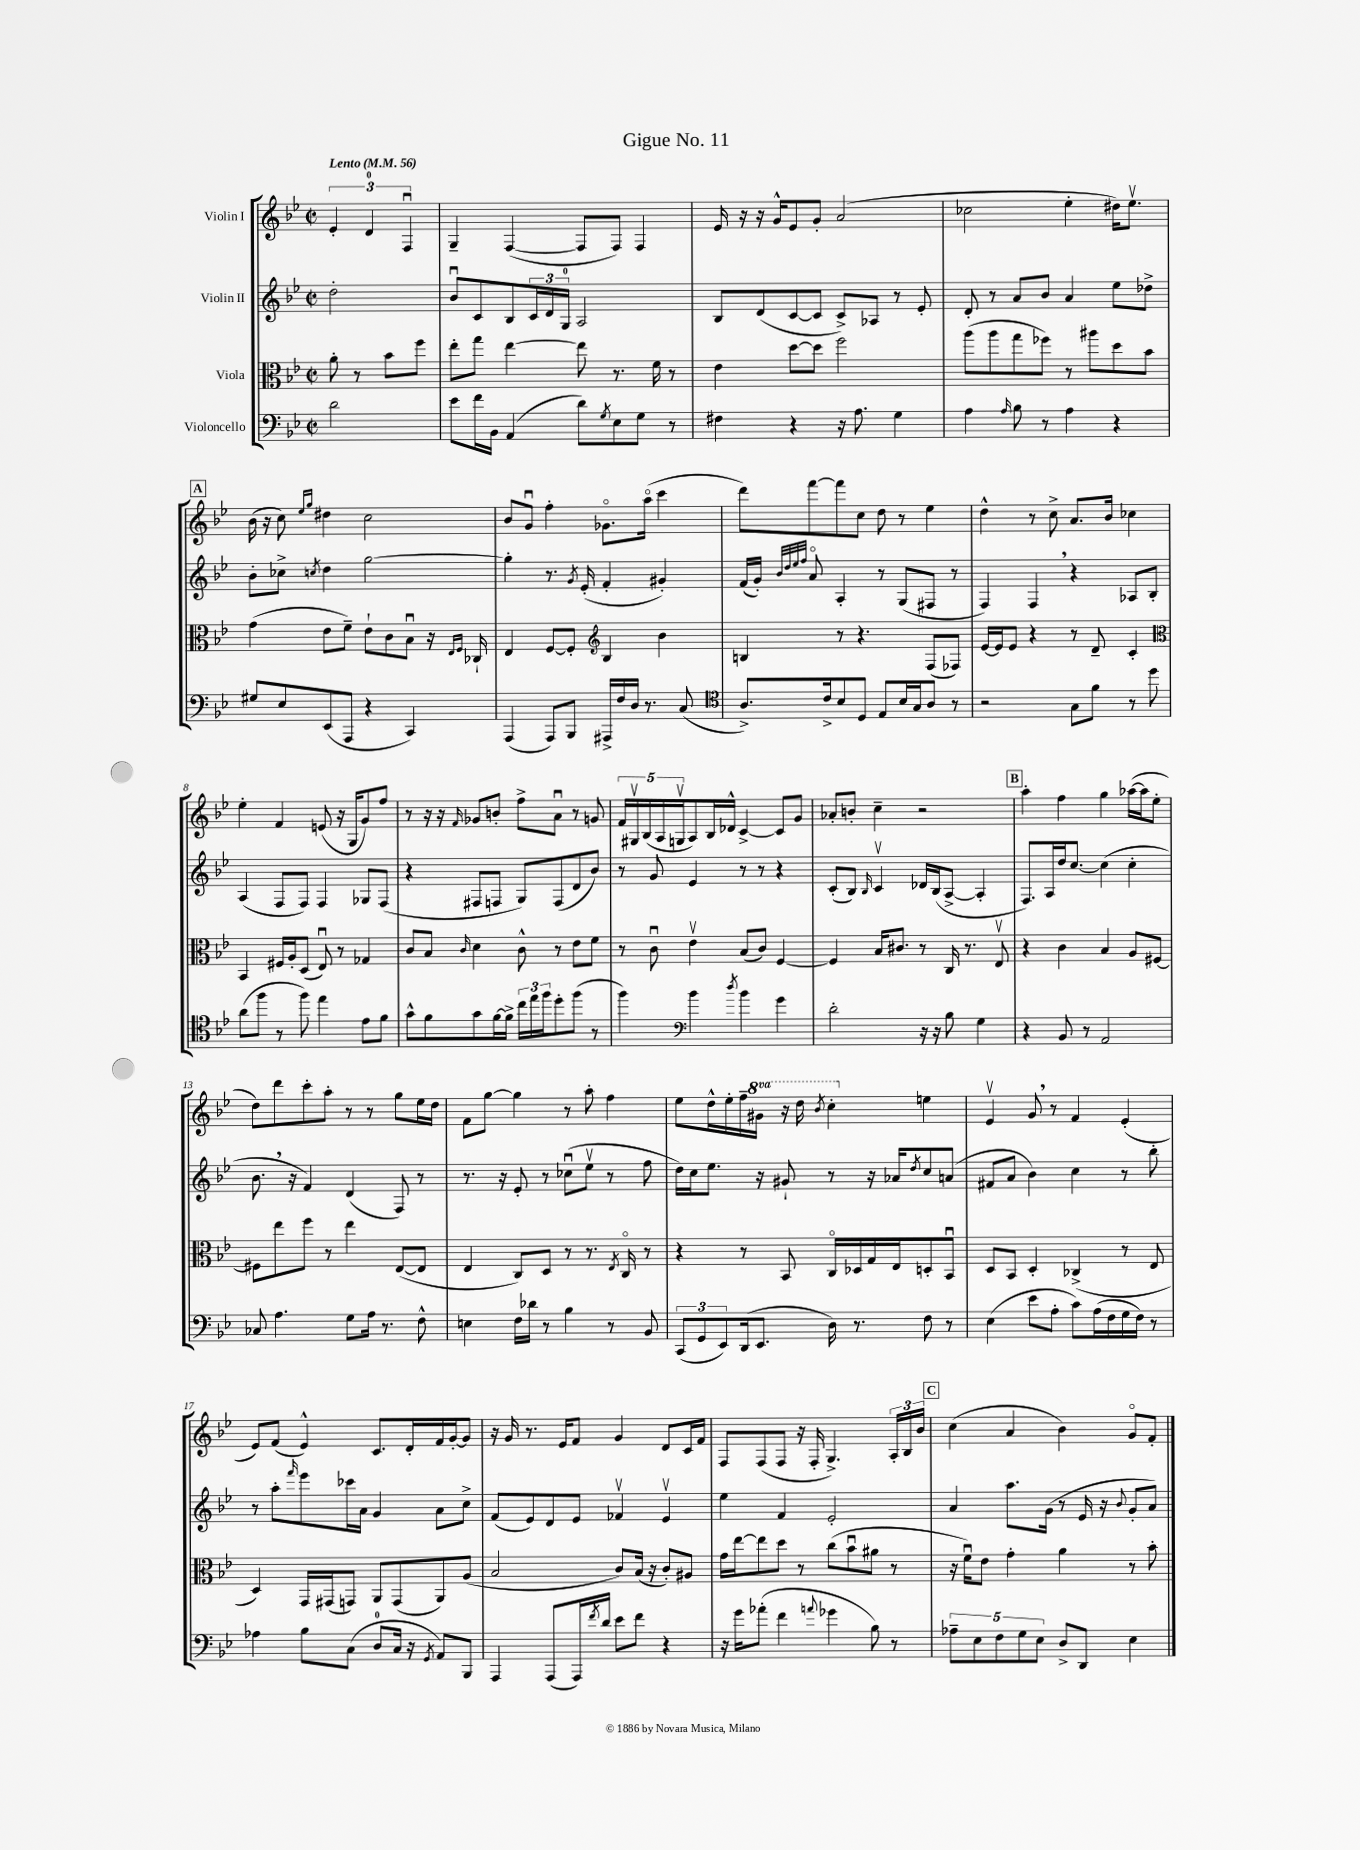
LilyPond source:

\header { title = "Gigue No. 11" }
<<
\new StaffGroup <<
\new Staff = "s0" \with { instrumentName = "Violin I" } {
    \clef treble \key bes \major \defaultTimeSignature \time 2/2 \set Staff.ottavationMarkups = #ottavation-simple-ordinals \partial 2 \tempo "Lento" 4 = 56
    \tuplet 3/2 { ees'4-. d'4-0 f4\downbow } |
    g4-- f4~( f8 f8) f4 |
    ees'16 r16 r16 g'16-^ ees'8 g'8-. a'2( |
    ces''2 ees''4-. dis''16) ees''8.\upbow |
    \mark \markup { \box "A" } bes'16( r16 c''8) \grace { ees''16 g''16 } dis''4 c''2 |
    bes'8 g'8\downbow f''4-. ges'8.\flageolet a''16\flageolet( c'''4 |
    d'''8) f'''8~ f'''8 c''8 d''8 r8 ees''4 |
    d''4-^ r8 c''8-> a'8. bes'16 ces''4 |
    ees''4-. f'4 e'8( r16 g16 g'8) f''8 |
    r8 r16 r16 \grace { f'16 } ges'8 b'8-. f''8-> a'8\downbow r8 g'8 |
    \tuplet 5/4 { f'16 gis16\upbow bes16( a16 g16\upbow } a8) bes16 des'16-^ c'4~-> c'8 g'8 |
    aes'8-. b'8-. c''4-- r2 |
    \mark \markup { \box "B" } a''4-. f''4 g''4 aes''16~( aes''16 ees''8-. |
    d''8) d'''8 c'''8-. a''8-. r8 r8 g''8 ees''16 d''16 |
    f'8 g''8~ g''4 r8 a''8-. f''4 |
    ees''8 d''16-^ ees''16-. f''16-- \ottava #1 gis''16 r16 d'''16 \acciaccatura { bes''8 } c'''4-. \ottava #0 e''4 |
    ees'4\upbow g'8 \breathe r8 f'4 ees'4-.( |
    ees'8) f'8( ees'4-^) c'8. d'16-. f'16 g'16~-. g'8 |
    r16 g'16 r8. ees'16 f'8 g'4 d'8 c'16 f'16 |
    f8 f8( f8 r16 f16-. g4.->) \tuplet 3/2 { a16-. bes16 bes'16 } |
    \mark \markup { \box "C" } c''4( a'4 bes'4) g'8\flageolet f'8-. \bar "|." |
}
\new Staff = "s1" \with { instrumentName = "Violin II" } {
    \clef treble \key bes \major \defaultTimeSignature \time 2/2 \partial 2
    d''2-. |
    bes'8\downbow c'8 bes8 \tuplet 3/2 { c'16 d'16 g16-0 } a2 |
    bes8 d'8( c'8~ c'8 c'8->) aes8 r8 ees'8-. |
    d'8-. r8 a'8 bes'8 a'4 ees''8 des''8-> |
    \mark \markup { \box "A" } bes'8-. ces''8-> \acciaccatura { c''8 } d''4 g''2~ |
    g''4-. r8. \acciaccatura { g'8 } ees'16-.( f'4-. gis'4-.) |
    f'16( g'16-.) \grace { bes'32 d''32 ees''32 f''32 } a'8\flageolet a4-. r8 g8( fis8 r8 |
    f4) f4 \breathe r4 aes8 bes8-. |
    a4( f8 f8) f4 ges8 f8( |
    r4 fis8 f8 g8) f8( d'8 bes'8) |
    r8 g'8 ees'4 r8 r8 r4 |
    c'8-.( bes8) \grace { bes16 } c'4\upbow des'16 bes16( a8~-> a4-. |
    \mark \markup { \box "B" } f8.) a16 d''16 c''8.~ c''4( c''4-. |
    bes'8. \breathe r16 f'4) d'4( f8) r8 |
    r8. r16 ees'8-. r8 ces''8\downbow( ees''8\upbow r8 f''8 |
    d''16) c''16 ees''8. r16 gis'8-! r8 r16 aes'16 \acciaccatura { d''8 } c''8 a'8( |
    fis'8 a'8 bes'4) c''4 r8 bes''8-. |
    r8 a''8-. \grace { f'''16 } ees'''8 ces'''16 a'16 g'4 a'8 c''8-> |
    f'8( ees'8) d'8 ees'8 fes'4\upbow ees'4\upbow |
    ees''4 f'4 ees'2-. |
    \mark \markup { \box "C" } a'4 a''8. g'16( r8 ees'16 r16 \appoggiatura { bes'8 } g'8-. a'8) \bar "|." |
}
\new Staff = "s2" \with { instrumentName = "Viola" } {
    \clef alto \key bes \major \defaultTimeSignature \time 2/2 \partial 2
    a'8-. r8 bes'8 f''8 |
    ees''8-. g''8 ees''4~ ees''8 r8. f'16 r8 |
    ees'4 d''8~ d''8 f''2 |
    a''8( a''8 g''8 fes''8) r8 ais''8 d''8 bes'8 |
    \mark \markup { \box "A" } g'4( ees'8 f'8--) ees'8-! c'8 bes8\downbow r16 \grace { ees16 f16 } ces16-! |
    ees4 f8~ f8-. \clef treble bes4 bes'4 |
    b4 r8 r4. f8( fes8) |
    ees'16~ ees'16 ees'8 r4 r8 d'8-- c'4-. |
    \clef alto bes,4 fis16 a16-. d8( ees8\downbow) r8 ges4 |
    c'8 bes8 \grace { c'16 } d'4 c'8-^ r8 ees'8 f'8 |
    r8 c'8\downbow ees'4\upbow bes8( c'8) f4~ |
    f4 bes16 cis'8. r8 c16 r8. ees8\upbow |
    \mark \markup { \box "B" } r4 c'4 bes4 a8 fis8~ |
    fis8 ees''8 f''8 r8 ees''4 ees8~( ees8 |
    ees4 c8) d8 r8 r8. \acciaccatura { ees8 } c16\flageolet r8 |
    r4 r8 bes,8 c16\flageolet des16 g16 ees16 d8-. bes,8\downbow |
    d8 bes,8 d4-. ces4->( r8 ees8 |
    d4) g,16 gis,16( g,8) a,8 g,8( a,8) a8( |
    bes2 c'8) bes16( r16 c'8-.) ais8 |
    g'16 ees''16~ ees''8 d''8 r8 c''8( bes'8\downbow ais'8 r8 |
    \mark \markup { \box "C" } r16 f'16\downbow) ees'8 g'4-. a'4 r8 bes'8-. \bar "|." |
}
\new Staff = "s3" \with { instrumentName = "Violoncello" } {
    \clef bass \key bes \major \defaultTimeSignature \time 2/2 \partial 2
    d'2 |
    ees'8 f'16 bes,16 a,4( d'8) \acciaccatura { g8 } ees8 g8 r8 |
    fis4 r4 r16 a8. g4 |
    a4 \grace { a16 } bes8 r8 a4 r4 |
    \mark \markup { \box "A" } gis8 ees8 ees,8( a,,8 r4 c,4) |
    a,,4( a,,8) bes,,8 ais,,16-> f16 d16 r8. c8( |
    \clef tenor a8.->) c'16-> bes8 d8 ees8 bes16 g16 a8 r8 |
    r2 g8 f'8 r8 d''8 |
    a'8( f''8 r8 f''8) ees''4 ees'8 f'8 |
    g'8-^ f'8 g'8 f'16~ f'16-> \tuplet 3/2 { c''16 ees''16 f''16 } d''8-. f''8( r8 |
    f''4) \clef bass bes'4 \acciaccatura { d''8 } bes'4 g'4 |
    d'2-. r16 r16 bes8 g4 |
    \mark \markup { \box "B" } r4 bes,8 r8 a,2 |
    ces8 a4. g8 a16 r8. f8-^ |
    e4 f16 des'16 r8 bes4 r8 bes,8 |
    \tuplet 3/2 { c,8( g,8 ees,8) } d,16( ees,8. d16) r8. f8 r8 |
    ees4( ees'8 a8-. c'8) a16( f16 g16 f16) r8 |
    aes4 bes8 c8( d8-0 c16 r16 \acciaccatura { g,8 } a,8) bes,,8 |
    a,,4 a,,8( a,,16) \acciaccatura { f'8 } d'16 ees'8 f'8 r4 |
    r16 g'16 aes'8-.( f'4 \appoggiatura { a'8 } ges'4 bes8) r8 |
    \mark \markup { \box "C" } \tuplet 5/4 { aes8-- ees8 f8 g8 ees8 } d8-> d,8 ees4 \bar "|." |
}
>>
>>
